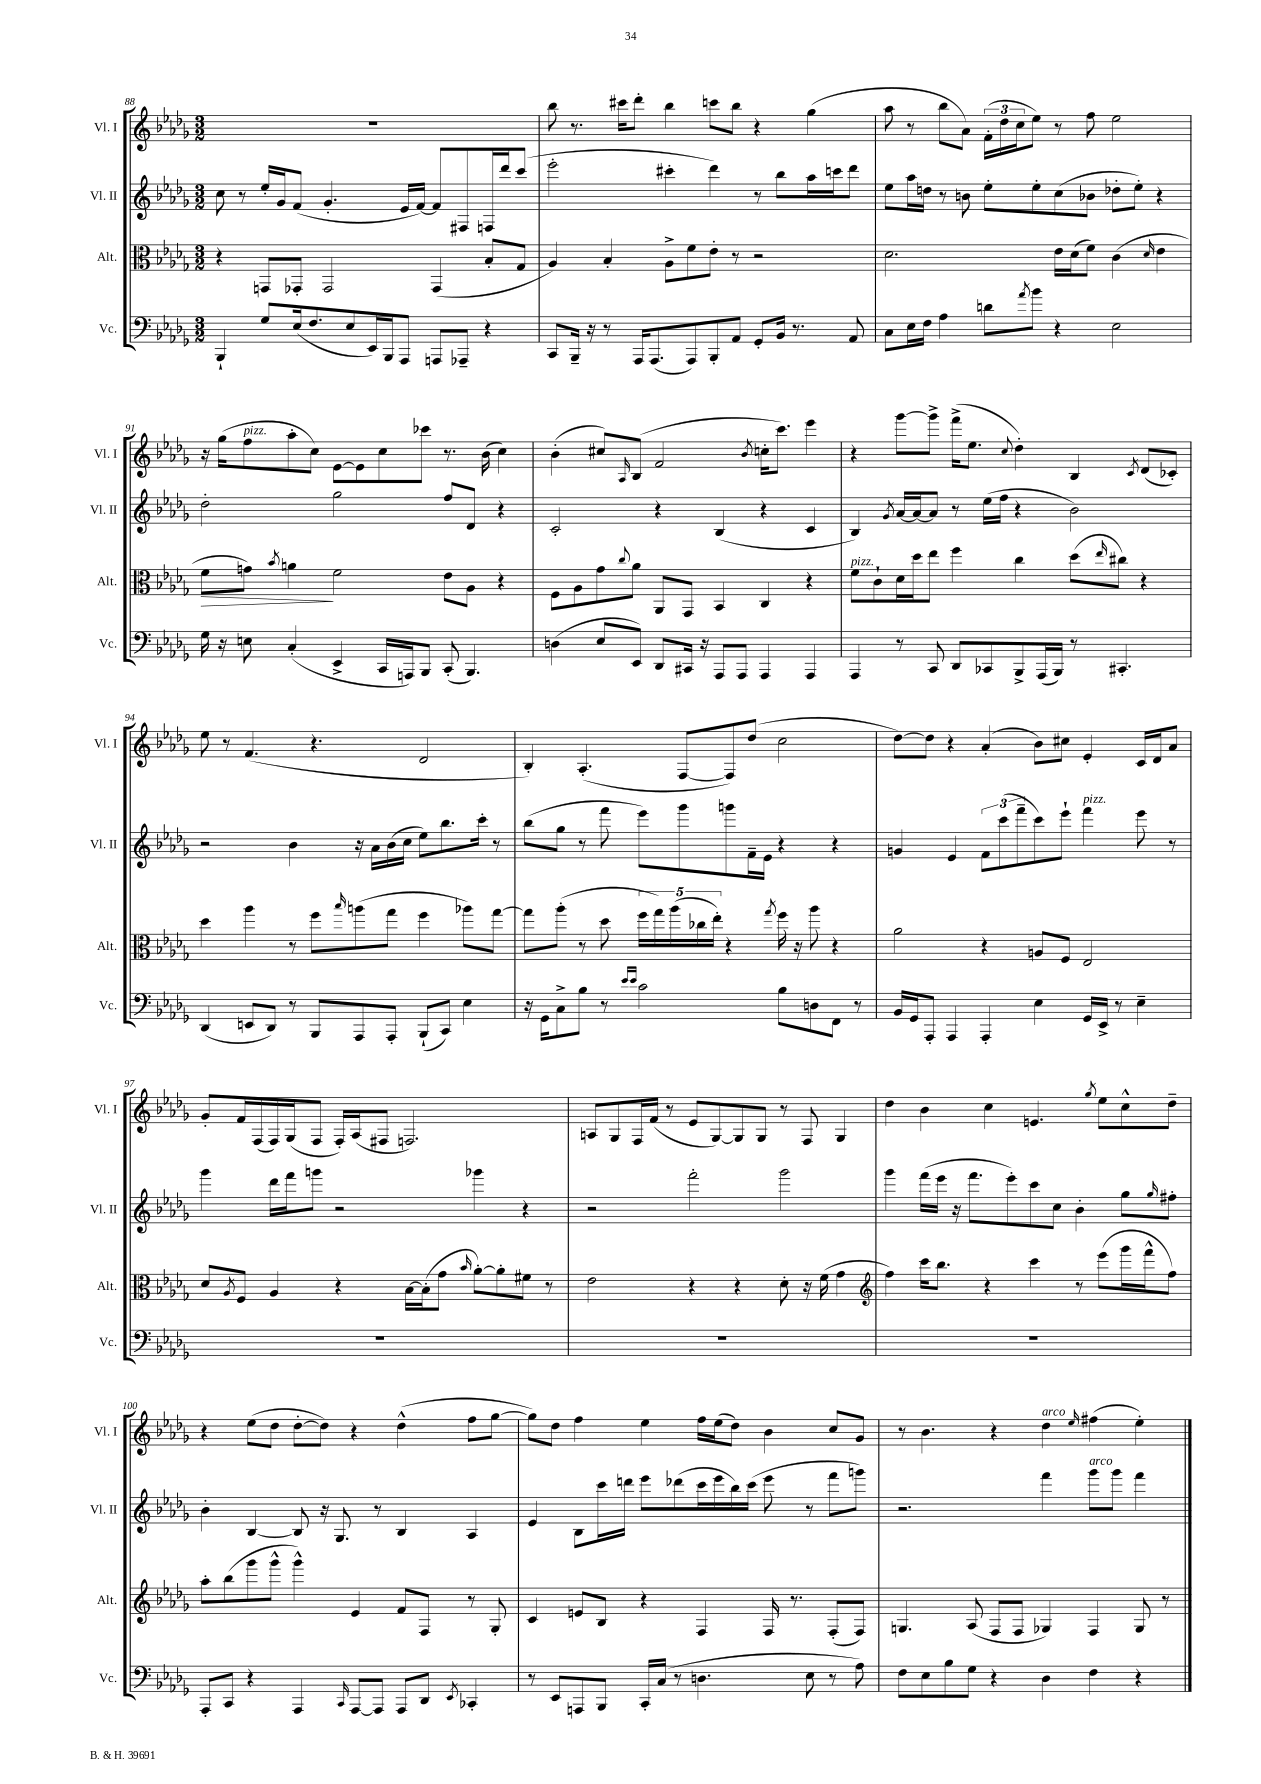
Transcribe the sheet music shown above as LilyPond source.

<<
\new StaffGroup <<
\new Staff = "s0" \with { instrumentName = "Vl. I" shortInstrumentName = "Vl. I" } {
    \clef treble \key des \major \numericTimeSignature \time 3/2
    R1. |
    bes''8 r8. cis'''16 des'''8-. bes''4 c'''8 bes''8 r4 ges''4( |
    aes''8 r8 bes''8 aes'8) \tuplet 3/2 { f'16-.( des''16 c''16 } ees''8) r8 f''8 ees''2 |
    r16 ges''16( f''8^\markup { \italic "pizz." } aes''8-. c''8) ees'8~ ees'8 c''8 ces'''8 r8. bes'16( c''4) |
    bes'4-.( cis''8) \grace { aes16 } bes8( f'2 \acciaccatura { bes'8 } c''16-. c'''8.) ees'''4 |
    r4 ges'''8~ ges'''8-> f'''16->( ees''8. \appoggiatura { c''8 } des''4-.) bes4 \acciaccatura { c'8 } des'8( ces'8-.) |
    ees''8 r8 f'4.( r4. des'2 |
    bes4-.) aes4.-.( f8~ f8) des''8( c''2 |
    des''8~) des''8 r4 aes'4-.( bes'8) cis''8 ees'4-. c'16 des'16 aes'8 |
    ges'8-. f'16 f16( f16) ges16( f8 f16-.) aes16( fis8 f2.) |
    a8 ges8 f16 f'16( r8 ees'8 ges8~) ges8 ges8 r8 f8 ges4 |
    des''4 bes'4 c''4 e'4. \acciaccatura { ges''8 } ees''8 c''8-^ des''8-- |
    r4 ees''8( des''8 des''8~-. des''8) r4 des''4-^( f''8 ges''8~ |
    ges''8) des''8 f''4 ees''4 f''16 ees''16( des''8) bes'4 c''8 ges'8 |
    r8 bes'4. r4 des''4^\markup { \italic "arco" } \grace { ees''16 } fis''4( ees''4-.) \bar "|." |
}
\new Staff = "s1" \with { instrumentName = "Vl. II" shortInstrumentName = "Vl. II" } {
    \clef treble \key des \major \numericTimeSignature \time 3/2
    c''8 r8 ees''16-. ges'16 f'8( ges'4.-. ees'16 f'16~) f'8 fis8 f16 des'''16 c'''8( |
    ees'''2-. cis'''4-. des'''4) r8 bes''8 aes''16 c'''16 des'''8 |
    ees''8 aes''16 d''16 r8 b'8 ees''8-. ees''8-. c''8( bes'8 des''8-. ees''8-.) r4 |
    des''2-. ges''2 f''8 des'8 r4 |
    c'2-. r4 bes4( r4 c'4 |
    bes4) \acciaccatura { ges'8 } aes'16~ aes'16~ aes'8 r8 ees''16( f''16 r4 bes'2) |
    r2 bes'4 r16 aes'16 bes'16( c''16 ees''8) bes''8. c'''16-. r8 |
    bes''8( ges''8 r8 f'''8 ees'''8) ges'''8 g'''8 f'16-- ees'16 r4 r4 |
    g'4 ees'4 \tuplet 3/2 { f'8 c'''8( f'''8-- } c'''8) ees'''8-! f'''4^\markup { \italic "pizz." } ees'''8 r8 |
    ges'''4 des'''16 f'''16 g'''8 r2 ges'''4 r4 |
    r2 f'''2-. ges'''2 |
    ges'''4 f'''16( ees'''16 r16 f'''8. ees'''8-.) c'''8 c''8 bes'4-. ges''8 \grace { ges''16 } fis''8-. |
    bes'4-. bes4~ bes8 r16 ges8. r8 bes4 aes4 |
    ees'4 bes8 c'''16 d'''16 ees'''8 des'''8( c'''16 ees'''16 bes''16) c'''16( ees'''8 r8 f'''8 g'''8) |
    r2. f'''4 ges'''8^\markup { \italic "arco" } ges'''8 f'''4 \bar "|." |
}
\new Staff = "s2" \with { instrumentName = "Alt." shortInstrumentName = "Alt." } {
    \clef alto \key des \major \numericTimeSignature \time 3/2
    r4 g,8 ges,8-. ges,2 ges,4( bes8-. ges8 |
    aes4) bes4-. aes8-> f'8 ees'8-. r8 r2 |
    des'2. ees'16 des'16( f'8) c'4( \grace { des'16 } ees'4 |
    f'8\> g'8) \acciaccatura { bes'8 } a'4\! f'2 ees'8 aes8 r4 |
    f8 aes8 ges'8 \appoggiatura { c''8 } aes'8 aes,8 ges,8 bes,4 c4 r4 |
    f'8^\markup { \italic "pizz." } c'8-! des'16 des''16 ees''8 f''4 c''4 des''8( \grace { ees''16 } cis''8) r4 |
    des''4 aes''4 r8 f''8 \grace { bes''16 } a''8( ges''8 f''4 aes''8) ges''8~ |
    ges''8 aes''8-.( r8 des''8 \tuplet 5/4 { f''16 ges''16) aes''16( ces''16 ees''16-.) } r4 \acciaccatura { ges''8 } f''16 r16 aes''8 r4 |
    aes'2 r4 a8 f8 ees2 |
    des'8 \acciaccatura { aes8 } f8 aes4 r4 bes16~ bes16-.( ges'8 \grace { bes'16 } aes'8~-.) aes'8-. fis'8 r8 |
    ees'2 r4 r4 des'8-. r16 f'16( ges'4 |
    \clef treble f''4) c'''16 bes''8. r4 c'''4 r8 ees'''8( ges'''16 f'''16-^ f''8) |
    aes''8-. bes''8( ges'''8 ges'''8-^ ges'''4-^) ees'4 f'8 f8 r8 ges8-. |
    c'4 e'8 bes8 r4 f4 f16 r8. f8-.( f8) |
    g4. aes8( f8 f8 ges4) f4 ges8 r8 \bar "|." |
}
\new Staff = "s3" \with { instrumentName = "Vc." shortInstrumentName = "Vc." } {
    \clef bass \key des \major \numericTimeSignature \time 3/2
    bes,,4-! ges8 ees16( f8. ees8 ees,16) bes,,16 aes,,8 a,,8 aes,,8-- r4 |
    c,8 bes,,16-- r16 r8 aes,,16 aes,,8.( aes,,8) bes,,8-. aes,8 ges,8-. bes,16 r8. aes,8 |
    c8 ees16 f16 aes4 d'8 \acciaccatura { aes'8 } bes'8 r4 ees2 |
    ges16 r16 e8 c4-.( ees,4-> c,16 a,,16) bes,,8 c,8-.( bes,,4.) |
    d4( ees8 ees,8) des,8 cis,16 r16 aes,,8 aes,,8 aes,,4 aes,,4 |
    aes,,4 r8 c,8 des,8 ces,8 bes,,8-> aes,,16( bes,,16) r8 cis,4.-. |
    des,4( e,8 des,8) r8 bes,,8 aes,,8 aes,,8-. bes,,8-!( c,8) ees4 |
    r16 ges,16 c8-> bes8 r8 \grace { ees'16 ees'16 } c'2 bes8 d8 f,8 r8 |
    bes,16 ges,16 aes,,8-. aes,,4 aes,,4-. ees4 ges,16 ees,16-> r8 ees4-- |
    R1. |
    R1. |
    R1. |
    aes,,8-. c,8 r4 aes,,4 \grace { c,16 } aes,,8~ aes,,8 aes,,8 des,8 \acciaccatura { ees,8 } ces,4-. |
    r8 ees,8 a,,8 bes,,8 c,16-. c16( r8 d4. ees8 r8 aes8) |
    f8 ees8 bes8 ges8 r4 des4 f4 r4 \bar "|." |
}
>>
>>
\layout { \context { \Score currentBarNumber = #88 } }
